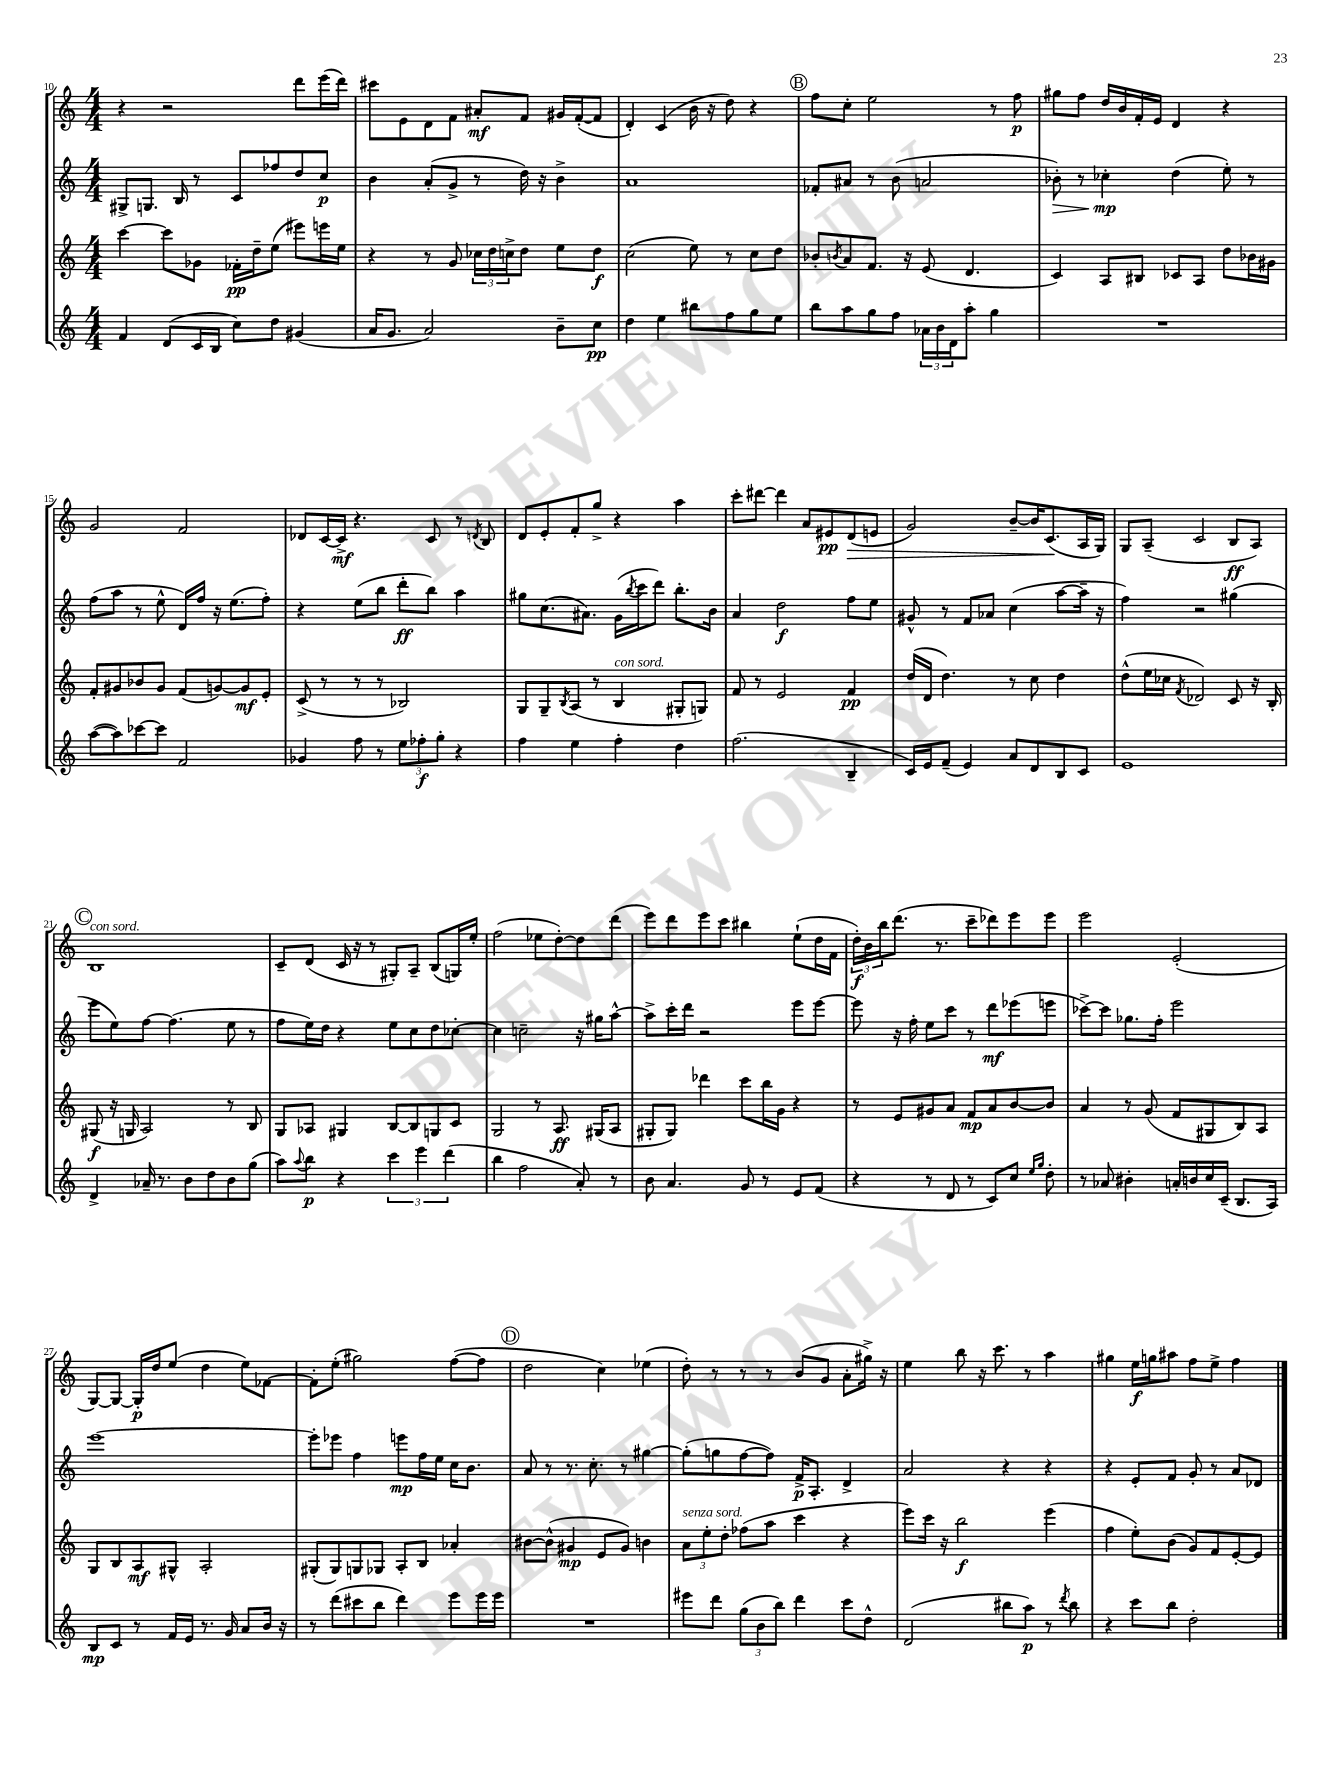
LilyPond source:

<<
\new StaffGroup <<
\new Staff = "s0" {
    \clef treble \key c \major \numericTimeSignature \time 4/4
    r4 r2 d'''8 e'''16( d'''16) |
    cis'''8 e'8 d'8 f'8 ais'8-.\mf f'8 gis'16 f'16~-.( f'8 |
    d'4-.) c'4( b'16 r16 d''8) r4 |
    \mark \markup { \circle "B" } f''8 c''8-. e''2 r8 f''8\p |
    gis''8 f''8 d''16 b'16 f'16-. e'16 d'4 r4 |
    g'2 f'2 |
    des'8 c'16~ c'16->\mf r4. c'8 r8 \acciaccatura { d'8 } b8 |
    d'8 e'8-. f'8-. g''8-> r4 a''4 |
    c'''8-. dis'''8~ dis'''4 a'8 eis'8\pp d'8\>( e'8 |
    g'2) b'8~-- b'16 c'8.\!( a16 g16) |
    g8 a8--( c'2 b8\ff a8) |
    \mark \markup { \circle "C" } b1^\markup { \italic "con sord." } |
    c'8-- d'8( c'16 r16 r8 gis8-.) a8-- b8( g16) e''16-. |
    f''2( ees''8 d''8~-.) d''8 d'''8( |
    e'''8) d'''8 e'''8 c'''8 bis''4 e''8-!( d''16 f'16 |
    \tuplet 3/2 { d''16-.\f) b'16 b''16 } d'''8.( r8. c'''8-- des'''8) e'''8 e'''8 |
    e'''2 e'2-.( |
    g8~) g8~ g16-.\p d''16 e''8( d''4 e''8) fes'8~ |
    fes'8-. e''8-.( gis''2) f''8~( f''8 |
    \mark \markup { \circle "D" } d''2 c''4) ees''4( |
    d''8-.) r8 r8 r8 b'8( g'8 a'8-. gis''16->) r16 |
    e''4 b''8 r16 c'''8. r8 a''4 |
    gis''4 e''16\f g''16 ais''8 f''8 e''8-> f''4 \bar "|." |
}
\new Staff = "s1" {
    \clef treble \key c \major \numericTimeSignature \time 4/4
    gis8-> g8. b16 r8 c'8 fes''8 d''8 c''8\p |
    b'4 a'8-.( g'8-> r8 d''16) r16 b'4-> |
    a'1 |
    \mark \markup { \circle "B" } fes'8-. ais'8 r8 b'8( a'2 |
    bes'8-.\>) r8 ces''4-.\mp\! d''4( e''8-.) r8 |
    f''8( a''8 r8 e''8-^ d'16) f''16 r16 e''8.( f''8-.) |
    r4 e''8( b''8 d'''8-.\ff b''8) a''4 |
    gis''8 c''8.( ais'8.) g'16( \acciaccatura { b''8 } c'''16 d'''8) b''8.-. b'16 |
    a'4 d''2\f f''8 e''8 |
    gis'8-^ r8 f'8 aes'8 c''4( a''8~ a''16-- r16 |
    f''4) r2 gis''4( |
    \mark \markup { \circle "C" } e'''8 e''8) f''8~ f''4.( e''8 r8 |
    f''8 e''16) d''16 r4 e''8 c''8 d''8 ces''8~-. |
    ces''4 c''2-- r16 gis''16 a''8~-^ |
    a''8-> c'''16-. d'''16 r2 e'''8 e'''8~ |
    e'''8 r16 f''16-. e''8 c'''8 r8 d'''8\mf ees'''8( e'''8 |
    ces'''8~->) ces'''8 ges''8. f''16-. e'''2 |
    e'''1~ |
    e'''8-. ees'''8 f''4 e'''8\mp f''16 e''16 c''16 b'8. |
    \mark \markup { \circle "D" } a'8 r8 r8. c''8.-. r8 gis''4~ |
    gis''8-.( g''8 f''8~ f''8) f'16->\p a8.-. d'4-> |
    a'2 r4 r4 |
    r4 e'8-. f'8 g'8-. r8 a'8 des'8 \bar "|." |
}
\new Staff = "s2" {
    \clef treble \key c \major \numericTimeSignature \time 4/4
    c'''4~ c'''8 ges'8 fes'16-.\pp d''16-- e''8( eis'''8) e'''16 e''16 |
    r4 r8 g'8 \tuplet 3/2 { ces''16 d''16 c''16-> } d''8 e''8 d''8\f |
    c''2( e''8) r8 c''8 d''8 |
    \mark \markup { \circle "B" } bes'8-. \acciaccatura { b'8 } a'8 f'8. r16 e'8( d'4. |
    c'4) a8 bis8 ces'8 a8 d''8 bes'16 gis'16 |
    f'8-. gis'8 bes'8 gis'8 f'8( g'8~) g'8\mf e'8-. |
    c'8->( r8 r8 r8 bes2) |
    g8 g8-- \acciaccatura { b8 } a8( r8 b4^\markup { \italic "con sord." } gis8-. g8) |
    f'8 r8 e'2 f'4\pp |
    d''16( d'16 d''4.) r8 c''8 d''4 |
    d''8-^( e''16 ces''16 \acciaccatura { f'8 } des'2) c'8 r16 b16-. |
    \mark \markup { \circle "C" } gis8\f( r16 g16 a2) r8 b8 |
    g8 aes8 gis4 b8~ b8 g8 c'8 |
    g2 r8 a8.\ff gis16( a8 |
    gis8-. gis8) des'''4 c'''8 b''16 g'16 r4 |
    r8 e'8 gis'8 a'8 f'8\mp a'8 b'8~ b'8 |
    a'4 r8 g'8( f'8 gis8 b8) a8 |
    g8 b8 a8\mf gis8-^ a2-. |
    gis8-.( gis8) g8 ges8 a8-. b8 aes'4-. |
    \mark \markup { \circle "D" } bis'8~ bis'8-^( gis'4\mp e'8 gis'8) b'4 |
    \tuplet 3/2 { a'8^\markup { \italic "senza sord." } e''8-. d''8-. } fes''8( a''8 c'''4 r4 |
    e'''8) c'''16 r16 b''2\f e'''4( |
    f''4 e''8-.) b'8( g'8) f'8 e'8~-. e'8 \bar "|." |
}
\new Staff = "s3" {
    \clef treble \key c \major \numericTimeSignature \time 4/4
    f'4 d'8( c'16 b16 c''8) d''8 gis'4( |
    a'16 g'8. a'2) b'8-- c''8\pp |
    d''4 e''4 bis''8 f''8 g''8 e''8 |
    \mark \markup { \circle "B" } b''8 a''8 g''8 f''8 \tuplet 3/2 { aes'16 b'16 d'16 } a''8-. g''4 |
    R1 |
    a''8~( a''8) ces'''8~ ces'''8 f'2 |
    ges'4 f''8 r8 \tuplet 3/2 { e''8 fes''8-.\f g''8-. } r4 |
    f''4 e''4 f''4-. d''4 |
    f''2.( b4-- |
    c'16) e'16 f'8--( e'4) a'8 d'8 b8 c'8 |
    e'1 |
    \mark \markup { \circle "C" } d'4-> aes'16-- r8. b'8 d''8 b'8 g''8( |
    a''8) \appoggiatura { a''8 } b''8\p r4 \tuplet 3/2 { c'''4 e'''4 d'''4( } |
    b''4 f''2 a'8-.) r8 |
    b'8 a'4. g'8 r8 e'8 f'8( |
    r4 r8 d'8 r8 c'8) c''8 \grace { e''16 g''16 } d''8-. |
    r8 aes'8 bis'4-. a'16-. b'16 c''16 c'16--( b8. a16) |
    b8\mp c'8 r8 f'16 e'16 r8. g'16 a'8 b'16 r16 |
    r8 d'''8( cis'''8 b''8 d'''4) e'''8 e'''16 e'''16 |
    \mark \markup { \circle "D" } R1 |
    eis'''8 d'''8 \tuplet 3/2 { g''8( b'8 b''8) } d'''4 c'''8 d''8-^ |
    d'2( bis''8 a''8\p) r8 \acciaccatura { d'''8 } bis''8 |
    r4 c'''8 b''8 d''2-. \bar "|." |
}
>>
>>
\layout { \context { \Score currentBarNumber = #10 } }
